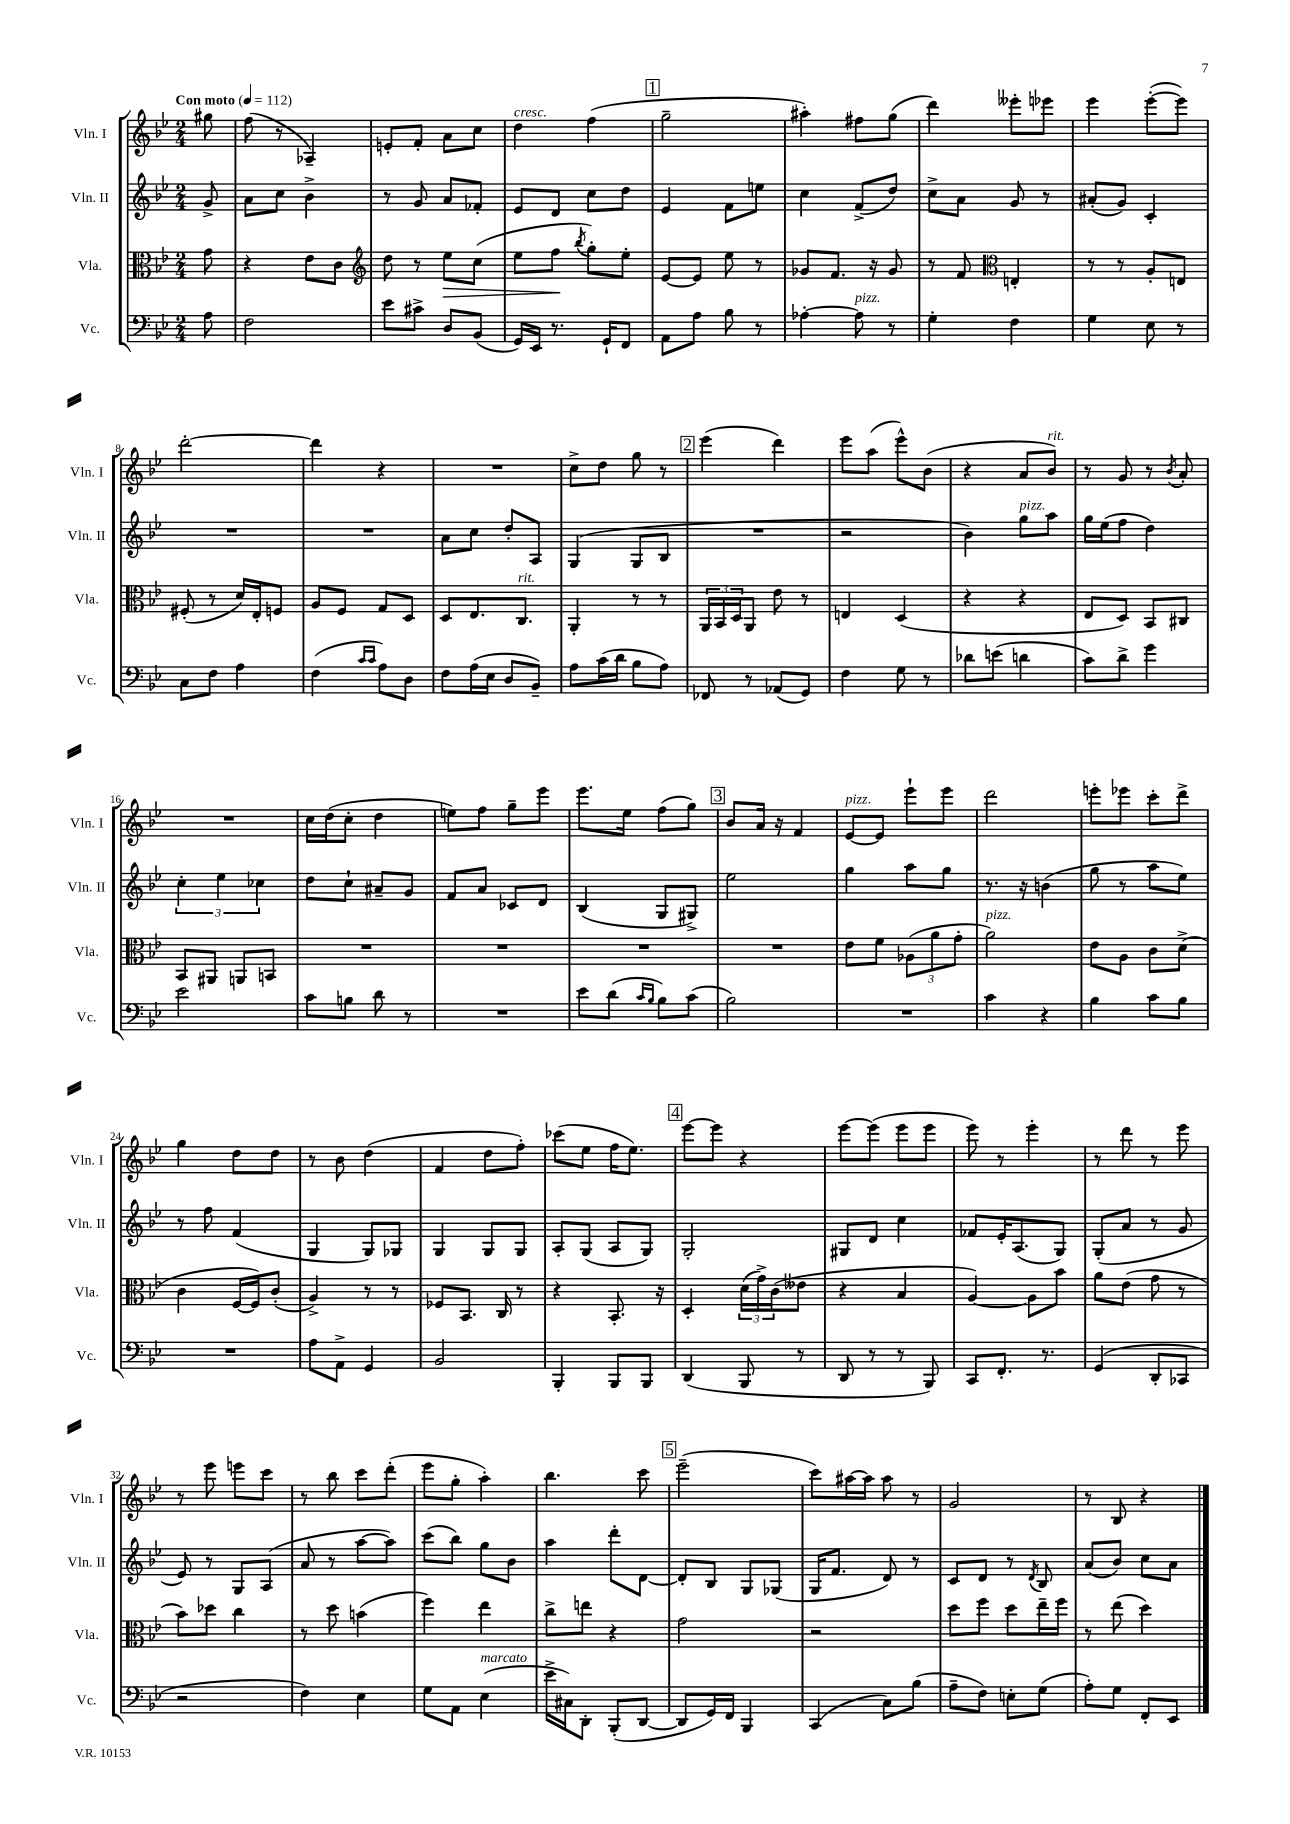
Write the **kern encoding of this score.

**kern	**kern	**kern	**kern
*staff4	*staff3	*staff2	*staff1
*clefF4	*clefC3	*clefG2	*clefG2
*k[b-e-]	*k[b-e-]	*k[b-e-]	*k[b-e-]
*M2/4	*M2/4	*M2/4	*M2/4
*MM112	*MM112	*MM112	*MM112
8A	8g	8g^	8gg#
=	=	=	=
2F	4r	8a	(8ff
.	.	8cc	8r
.	8e-	4b-^	4A-~)
.	8c	.	.
=	=	=	=
*	*clefG2	*	*
8e-	8dd	8r	8e'
8c#^	8r	8g	8f'
8D	8ee-	8a	8a
(8BB-	(8cc	8f-'	8cc
=	=	=	=
16GG)	8ee-	8e-	4dd
16EE-	.	.	.
8.r	8ff	8d	.
.	8qbb-	.	.
.	8gg')	8cc	(4ff
16GG`	.	.	.
8FF	8ee-'	8dd	.
=	=	=	=
8AA	[8e-	4e-	2gg~
8A	8e-]	.	.
8B-	8ee-	8f	.
8r	8r	8ee	.
=	=	=	=
[4A-'	8g-	4cc	4aa#')
.	8.f	.	.
8A-]	.	(8f^	8ff#
.	16r	.	.
8r	8g-	8dd)	(8gg
=	=	=	=
4G'	8r	8cc^	4ddd)
.	8f	8a	.
*	*clefC3	*	*
4F	4E'	8g	8eee--'
.	.	8r	8eee-
=	=	=	=
4G	8r	(8a#'	4eee-
.	8r	8g)	.
8E-	8A'	4c'	([8eee-'
8r	8E	.	8eee-])
=	=	=	=
8C	(8F#'	2r	[2ddd'
8F	8r	.	.
4A	16d)	.	.
.	16E-'	.	.
.	8F	.	.
=	=	=	=
(4F	8A	2r	4ddd]
.	8F	.	.
16qqc	.	.	.
16qqc	.	.	.
8A)	8G	.	4r
8D	8D	.	.
=	=	=	=
8F	8D	8a	2r
(16A	8.E-	8cc	.
16E-	.	.	.
8D	.	8dd'	.
.	8.C	.	.
8BB-~)	.	8A	.
=	=	=	=
8A	4AA'	(4G	8cc^
(16c	.	.	8dd
16d	.	.	.
8B-	8r	8G	8gg
8A)	8r	8B-	8r
=	=	=	=
8FF-	24AA	2r	(4eee-
.	24BB-	.	.
.	24D	.	.
8r	8AA	.	.
(8AA-	8e-	.	4ddd)
8GG)	8r	.	.
=	=	=	=
4F	4E	2r	8eee-
.	.	.	(8aa
8G	(4D	.	8eee-^^)
8r	.	.	(8b-
=	=	=	=
8d-	4r	4b-)	4r
(8e	.	.	.
4d	4r	8gg	8a
.	.	8aa	8b-)
=	=	=	=
8c)	8E-	16gg	8r
.	.	(16ee-	.
8d^	8D)	8ff	8g
4g	8BB-	4dd)	8r
.	.	.	8qb-
.	8C#	.	8a'
=	=	=	=
2e-	8BB-	6cc'	2r
.	8AA#	.	.
.	.	6ee-	.
.	8AA	.	.
.	.	6cc-	.
.	8BB	.	.
=	=	=	=
8c	2r	8dd	16cc
.	.	.	(16dd
8B	.	8cc`	8cc'
8d	.	8a#~	4dd
8r	.	8g	.
=	=	=	=
2r	2r	8f	8ee)
.	.	8a	8ff
.	.	8c-	8gg~
.	.	8d	8eee-
=	=	=	=
8e-	2r	(4B-	8.eee-
(8d	.	.	.
.	.	.	16ee-
16qqc	.	.	.
16qqB-	.	.	.
8B-)	.	8G	(8ff
(8c	.	8G#^)	8gg)
=	=	=	=
2B-)	2r	2ee-	8b-
.	.	.	16a
.	.	.	16r
.	.	.	4f
=	=	=	=
2r	8e-	4gg	[8e-
.	8f	.	8e-]
.	(12A-	8aa	8eee-`
.	12a	.	.
.	.	8gg	8eee-
.	12g'	.	.
=	=	=	=
4c	2a)	8.r	2ddd
.	.	16r	.
4r	.	(4b	.
=	=	=	=
4B-	8e-	8gg	8eee'
.	8A	8r	8eee-
8c	8c	8aa	8ccc'
8B-	(8d^	8ee-)	8ddd^
=	=	=	=
2r	4c	8r	4gg
.	.	8ff	.
.	[16F	(4f	8dd
.	16F])	.	.
.	(8c'	.	8dd
=	=	=	=
8A	4A^)	4G	8r
8AA^	.	.	8b-
4GG	8r	8G)	(4dd
.	8r	8G-	.
=	=	=	=
2BB-	8F-	4G	4f
.	8.BB-	.	.
.	.	8G	8dd
.	16C	.	.
.	8r	8G	8ff')
=	=	=	=
4BBB-'	4r	8A'	(8ccc-
.	.	(8G	8ee-
8BBB-	8.BB-'	8A	16ff
.	.	.	8.ee-)
8BBB-	.	8G)	.
.	16r	.	.
=	=	=	=
(4DD	4D'	2G'	[8eee-
.	.	.	8eee-]
8BBB-	(24d	.	4r
.	24g^)	.	.
.	(24c	.	.
8r	8e--	.	.
=	=	=	=
8DD	4r	8G#	[8eee-
8r	.	8d	(8eee-]
8r	4B-	4cc	8eee-
8BBB-)	.	.	8eee-
=	=	=	=
8CC	[4A)	8f-	8eee-)
8.FF'	.	16e-'	8r
.	.	(8.A	.
.	8A]	.	4eee-'
8.r	.	.	.
.	8b-	8G)	.
=	=	=	=
(4GG	8a	(8G'	8r
.	(8e-	8a	8ddd
8DD'	8g	8r	8r
8CC-	8r	8g	8eee-
=	=	=	=
2r	8b-)	8e-)	8r
.	8dd-	8r	8eee-
.	4cc	8G	8eee
.	.	(8A	8ccc
=	=	=	=
4F)	8r	8a	8r
.	8dd	8r	8bb-
4E-	(4b	[8aa	8ccc
.	.	8aa])	(8ddd'
=	=	=	=
8G	4ff)	(8ccc	8eee-
8AA	.	8bb-)	8gg'
(4E-	4ee-	8gg	4aa')
.	.	8b-	.
=	=	=	=
16e-^	8cc^	4aa	4.bb-
16C#)	.	.	.
8DD'	8ee	.	.
(8BBB-'	4r	8ddd'	.
[8DD	.	[8d	8ccc
=	=	=	=
8DD]	2g	8d']	(2eee-~
16GG)	.	8B-	.
16FF	.	.	.
4BBB-	.	8G	.
.	.	(8G-	.
=	=	=	=
(4CC	2r	16G	8ccc)
.	.	8.f	.
.	.	.	[16aa#
.	.	.	16aa#]
8C)	.	8d)	8aa#
(8B-	.	8r	8r
=	=	=	=
8A~	8dd	8c	2g
8F)	8ff	8d	.
8E'	8dd	8r	.
.	.	8qd	.
(8G	16ee-~	8B-	.
.	16ff	.	.
=	=	=	=
8A')	8r	(8a	8r
8G	(8ee-	8b-)	8B-
8FF'	4dd)	8cc	4r
8EE-	.	8a	.
==	==	==	==
*-	*-	*-	*-
